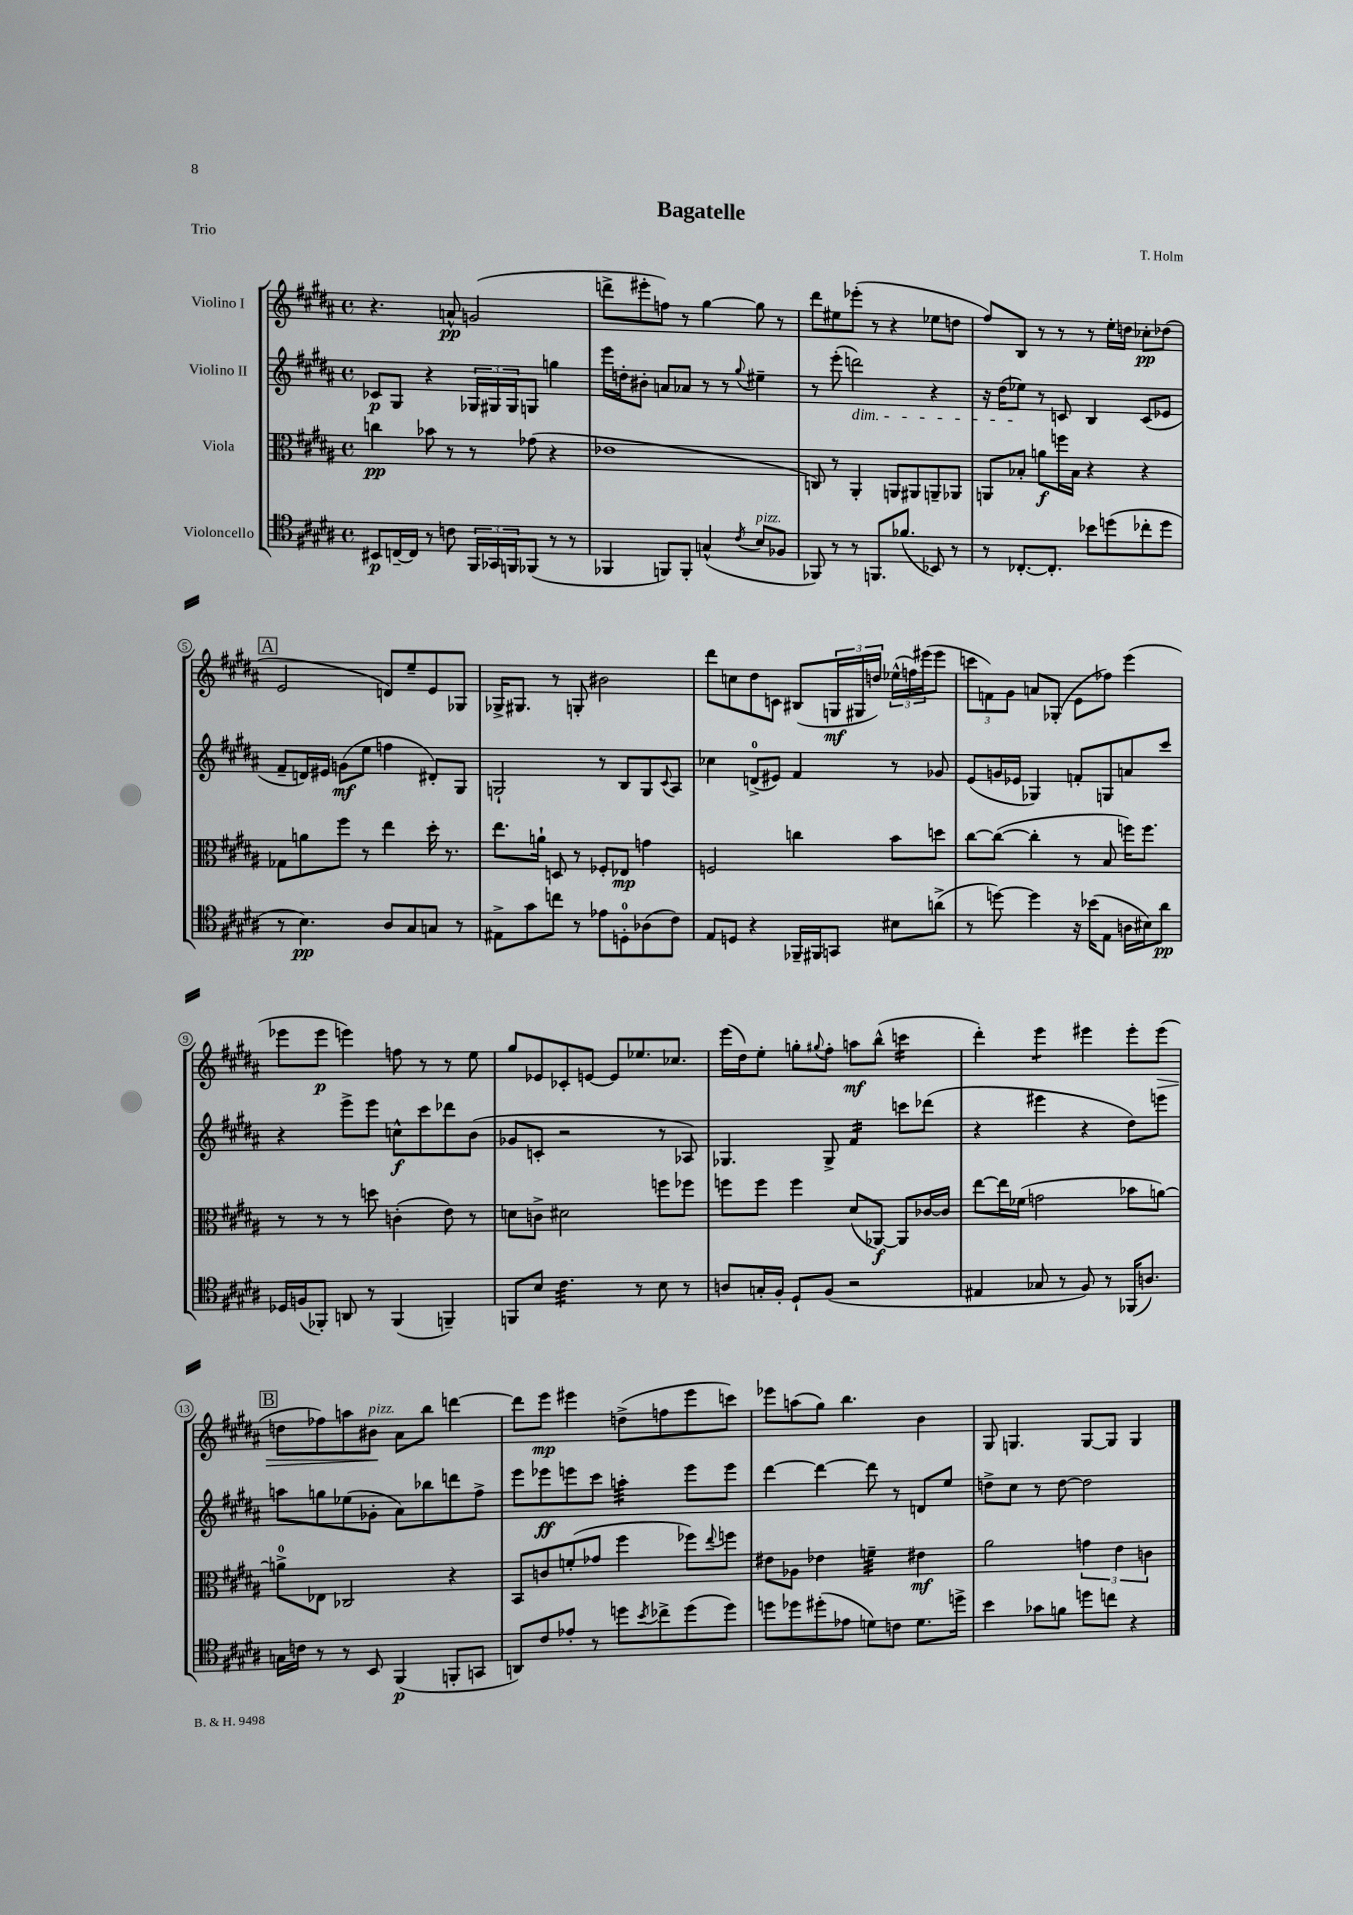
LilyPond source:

\header { title = "Bagatelle" composer = "T. Holm" piece = "Trio" }
<<
\new StaffGroup <<
\new Staff = "s0" \with { instrumentName = "Violino I" } {
    \clef treble \key b \major \defaultTimeSignature \time 4/4
    r4. a'8-^\pp g'2( |
    d'''8-> eis'''8-. f''8) r8 gis''4~ gis''8 r8 |
    dis'''8 eis''8 ees'''8-.( r8 r4 ees''8 d''8 |
    fis''8) b8 r8 r8 r8 e''16-. d''16 ces''8-.\pp des''8( |
    \mark \markup { \box "A" } e'2 d'8) e''8-- e'8 ges8 |
    ges16-> gis8. r8 g8-. bis'2 |
    dis'''8 c''8 dis''8 c'8 bis8( \tuplet 3/2 { g16\mf gis16 d''16) } \tuplet 3/2 { ees''16-^( f''16) eis'''16( } eis'''8 |
    \tuplet 3/2 { c'''8 f'8) gis'8 } a'8 ges8-.( e'8 fes''8) e'''4( |
    ees'''8 ees'''8\p e'''4) f''8 r8 r8 e''8 |
    gis''8 ees'8 ces'8-. e'8~ e'8 ees''8. ces''8. |
    e'''16( dis''16) e''8-. g''8-. \appoggiatura { gis''8 } fis''8-. a''8\mf b''8-^( c'''4:16 |
    dis'''4-.) e'''4:8 eis'''4 eis'''8-. eis'''8\>( |
    \mark \markup { \box "B" } d''8 fes''8) a''8 bis'8\!^\markup { \italic "pizz." } ais'8 b''8 d'''4~ |
    d'''8 e'''8\mp eis'''4 d''8->( f''8 eis'''8 c'''8) |
    ees'''8 a''8( gis''8) b''4. b'4 |
    gis8 g4. g8~ g8 g4 \bar "|." |
}
\new Staff = "s1" \with { instrumentName = "Violino II" } {
    \clef treble \key b \major \defaultTimeSignature \time 4/4
    ces'8\p gis8 r4 \tuplet 3/2 { ges16 gis16 gis16 } g8 g''4 |
    e'''16 d''16-. bis'8-. a'8 aes'8 r8 r8 \appoggiatura { gis''8 } eis''4-- |
    r8 e'''8-.( d'''2\dim) r4 |
    r16 dis''16( ees''8\!) r8 c'8 b4 c'8( ees'8 |
    \mark \markup { \box "A" } fis'8-- d'16) eis'16 g'8\mf( e''8 f''4 dis'8-.) gis8 |
    g2-! r8 b8 g8 \appoggiatura { cis'8 } ais8 |
    ces''4 d'8-0->( eis'8) fis'4 r8 ges'8 |
    e'8( g'16 ees'16 ges4) f'8-. g8 a'8 cis'''8 |
    r4 e'''8-> e'''8 c''8-^\f cis'''8 des'''8 b'8( |
    ges'8 c'8-. r2 r8 aes8) |
    ges4. ges8-> fis'4:16 c'''8 des'''8( |
    r4 eis'''4 r4 dis''8) e'''8 |
    \mark \markup { \box "B" } a''8 g''8 ees''8( ges'8-. ais'8) bes''8 d'''8 fis''8-> |
    e'''8 ees'''8\ff e'''8 cis'''8 a''4:32-. e'''8 e'''8 |
    dis'''4~ dis'''4~ dis'''8 r8 d'8 e''8 |
    d''8-> cis''8 r8 d''8~ d''2 \bar "|." |
}
\new Staff = "s2" \with { instrumentName = "Viola" } {
    \clef alto \key b \major \defaultTimeSignature \time 4/4
    c''4\pp bes'8 r8 r8 ges'8( r4 |
    ees'1 |
    c8) r8 ais,4-. a,8 ais,8 a,8-- aes,8 |
    a,8 bes8-. a'8\f f''16 bes16 r4 r4 |
    \mark \markup { \box "A" } ges8 a'8 fis''8 r8 e''4 dis''16-. r8. |
    e''8. a'16-! d8 r8 fes8-. ees8\mp g'4 |
    f2 c''4 b'8 d''8 |
    cis''8~ cis''8~( cis''4-. r8 b8 f''16) f''8. |
    r8 r8 r8 d''8 c'4-.( e'8) r8 |
    d'8 c'8-> dis'2 f''8 fes''8 |
    f''8 f''8 f''4 dis'8( aes,8~\f) aes,8 ces'16~ ces'16 |
    e''8~ e''16 fes'16( g'2 bes'8 a'8~) |
    \mark \markup { \box "B" } a'8-0-> ees8 ces2 r4 |
    b,8 c'8 f'8-.( ges'8 fis''4 fes''8) \appoggiatura { e''8 } f''8 |
    eis'8 aes8 ees'4 f'4:32-- eis'4\mf |
    ais'2 \tuplet 3/2 { g'4 e'4 c'4 } \bar "|." |
}
\new Staff = "s3" \with { instrumentName = "Violoncello" } {
    \clef tenor \key b \major \defaultTimeSignature \time 4/4
    bis,8\p c16~-- c16 r8 c'8 \tuplet 3/2 { fis,16 ges,16 f,16 } fes,8( r8 r8 |
    fes,4 f,8) f,8-. g4-^( \acciaccatura { cis'8 } b8^\markup { \italic "pizz." } fes8 |
    fes,8) r8 r8 f,8. fes'8.( bes,8) r8 |
    r8 ces8.~-. ces8.-. bes'8 d''8( ces''8-. d''8 |
    \mark \markup { \box "A" } r8 b4.\pp) ais8 gis8 g8 r8 |
    eis8-> gis'8 c''8 r8 ees'8 d8-0-. aes8( cis'8) |
    e8 d8 r4 fes,16-- fis,16 g,8 bis8 a'8->( |
    r8 d''8~) d''4 r16 bes'16( e8 a16 bis16) ais'8\pp |
    des16 f16( fes,8-.) a,8 r8 fes,4( f,4--) |
    f,8 b8 cis'4.:32 r8 b8 r8 |
    a8 g16-. fis16-. dis8-! fis8( r2 |
    eis4 ges8 r8 fis8) r8 fes,16( a8.) |
    \mark \markup { \box "B" } g16 c'16 r8 r8 b,8 fis,4\p( f,8-. g,8 |
    a,8) cis'8 ees'8-. r8 d''8 \acciaccatura { b'8 } ces''8-> d''8( d''8) |
    d''8 des''8 dis''8-.( ees'8 d'8) c'8 d'8. d''16-> |
    b'4 ges'8 f'8 d''8 c''8 r4 \bar "|." |
}
>>
>>
\layout { \context { \Score \override BarNumber.stencil = #(make-stencil-circler 0.1 0.3 ly:text-interface::print) } }
